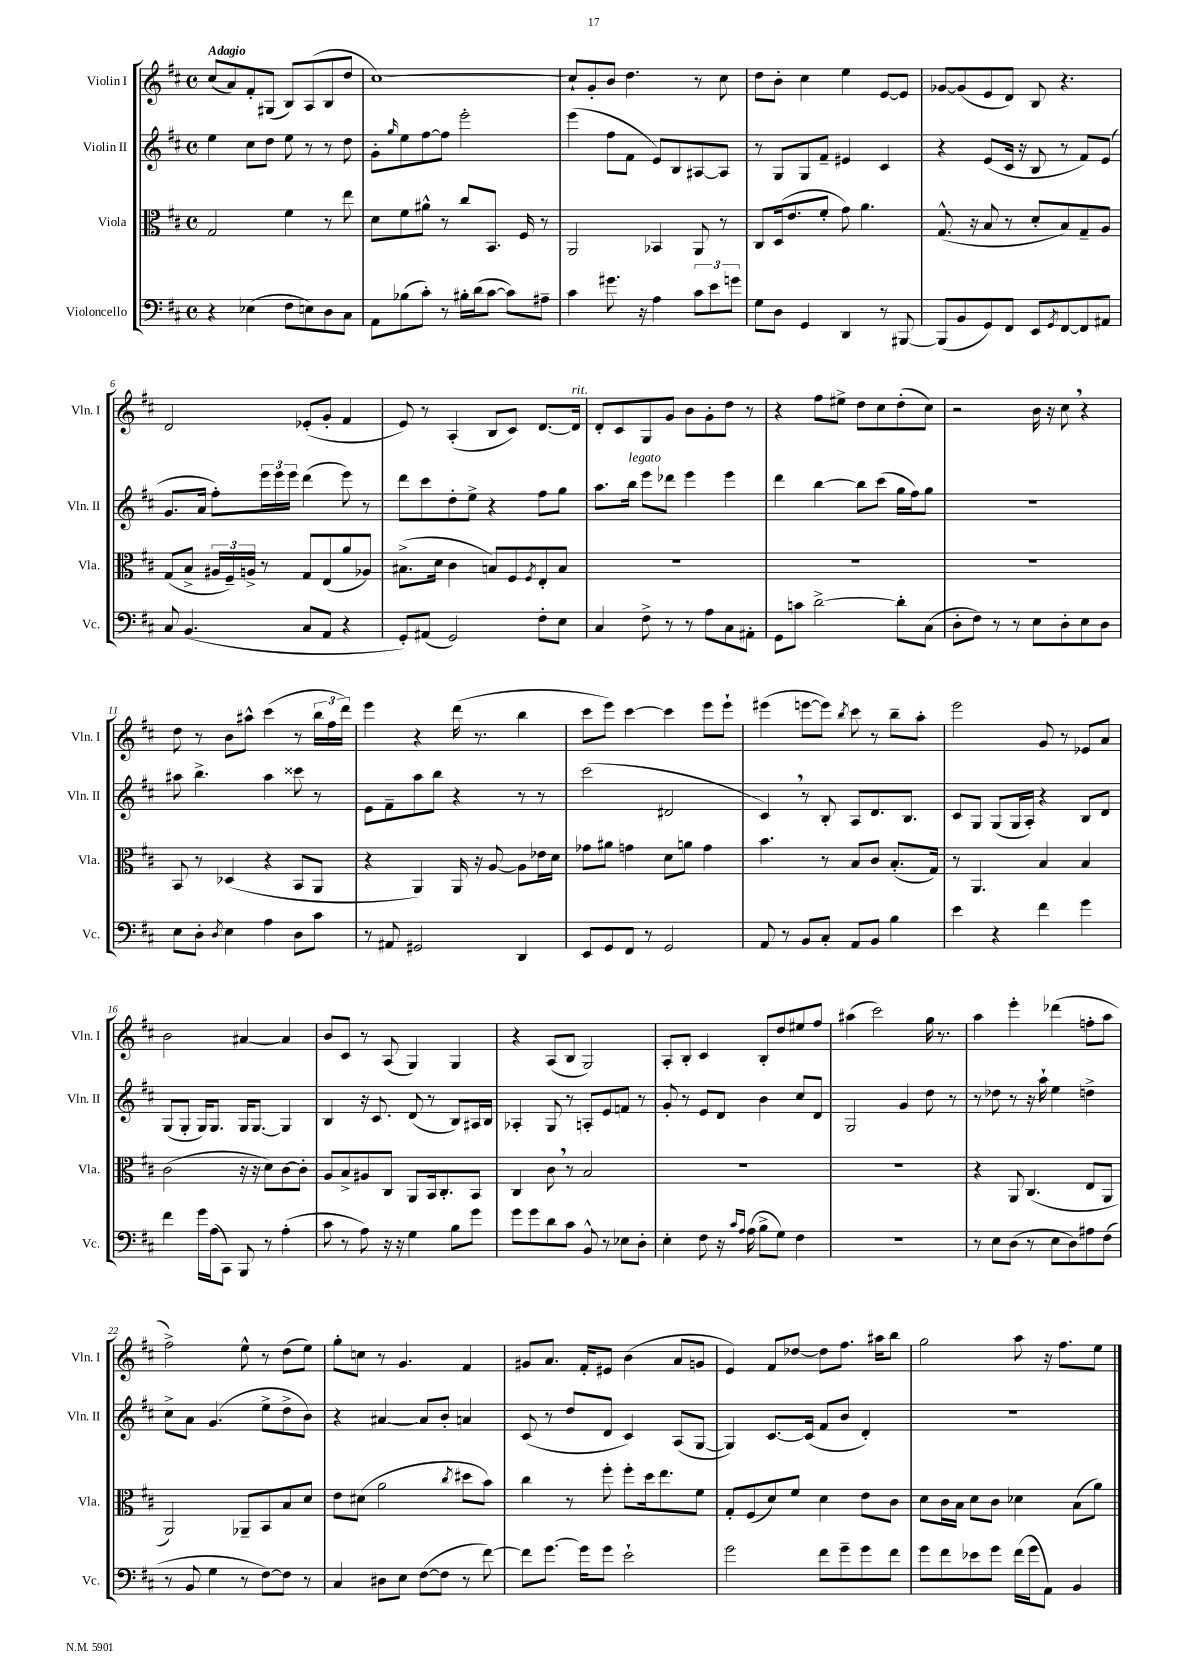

**kern	**kern	**kern	**kern
*part4	*part3	*part2	*part1
*staff4	*staff3	*staff2	*staff1
*I"Violoncello	*I"Viola	*I"Violin II	*I"Violin I
*I'Vc.	*I'Vla.	*I'Vln. II	*I'Vln. I
*clefF4	*clefC3	*clefG2	*clefG2
*k[f#c#]	*k[f#c#]	*k[f#c#]	*k[f#c#]
*M4/4	*M4/4	*M4/4	*M4/4
*met(c)	*met(c)	*met(c)	*met(c)
=1	=1	=1	=1
!	!	!	!LO:TX:a:B:t=Adagio
4r	2G/	4ee\	(8cc#/L
.	.	.	8a/)
(4E-X\	.	8cc#\L	8f#'/
.	.	8dd\J	(8G#X/J
8F#\L	4f#\	8ee\	8B/L)
8En\)	.	8r	(8A/
8D\	8r	8r	8B/
8C#\J	8ee\	8dd\	8dd/J
=2	=2	=2	=2
8AA\L	8d\L	8g'\L	[1cc#)
.	.	16qqgg/	.
(8B-X\	8f#\	8ee\	.
8c#'\J)	8a#X^^\J	[8ff#\	.
8r	8r	8ff#\J]	.
16B#X'\LL	8cc#/L	2eee'\	.
(16d\J	.	.	.
[8c#\J	8.BB/J	.	.
8c#\L])	.	.	.
.	16F#/	.	.
8A#X~\J	8r	.	.
=3	=3	=3	=3
4c#\	2AA/	(4eee\	8cc#`/L]
.	.	.	8g'/
8.g#X\	.	8ff#\L	8b/J
.	.	8f#\J	4.dd\
16r	.	.	.
4A\	4BB-X/	8e/L)	.
.	.	8B/	.
12c#\L	8AA/	[8A#X/	8r
12e\	.	.	.
.	8r	8A#/J]	8cc#\
12gn\J	.	.	.
=4	=4	=4	=4
8G\L	8C#/L	8r	8dd\L
8D\J	(16D/k	8G/L	8b'\J
.	8.e/	.	.
4GG/	.	8G/	4cc#\
.	8f#'/J	8f#~/J	.
4DD/	8g\)	4e#X/	4ee\
.	4.a\	.	.
8r	.	4c#/	[8e/L
[8BBB#X/	.	.	8e/J]
=5	=5	=5	=5
(8BBB#/L]	(8.G^^/	4r	[8g-X/L
8BB/	.	.	(8g-/]
.	16r	.	.
8GG/)	8B/	(8e/L	8e/
8FF#/J	8r	16c#/Jk	8d/J)
.	.	16r	.
8EE/L	8d'/L	8B/	8B/
8qGG/	.	.	.
[8FF#/	8B/)	8r	4.r
8FF#/]	8G~/	8f#/L)	.
8AA#X/J	8A/J	(8e/J	.
!!LO:LB:g=z
=6	=6	=6	=6
8C#/	(8G/L	8.g/L	2d/
(4.BB/	8B^/J	.	.
.	.	16a/Jk	.
.	24A#X/LL	8ff#'\L)	.
.	24F#~/)	.	.
.	24An^/JJ	.	.
.	8r	24eee\L	.
.	.	24eee\	.
.	.	24eee\JJ	.
8C#/L	8G/L	(4ddd\	(8e-X'/L
8AA/J	(8E/	.	8g'/J
4r	8a/	8eee\)	4f#/
.	8A-X/J)	8r	.
=7	=7	=7	=7
8GG'/L)	(8.B#X^\L	8ddd\L	8e/)
(8AA#X/J	.	8ccc#\	8r
.	16d\Jk	.	.
2GG/)	4c#\	8dd'\	(4A'/
.	.	8ee^\J	.
.	8Bn/L)	4r	8B/L
.	8F#/	.	8c#/J)
.	8qF#/	.	.
8F#'\L	8E'/	8ff#\L	[8.d/L
8E\J	8B/J	8gg\J	.
!	!	!	!LO:TX:a:i:t=rit.
.	.	.	16d/Jk]
=8	=8	=8	=8
4C#/	1r	8.aa\L	8d'/L
.	.	.	8c#/
!	!	!LO:TX:a:i:t=legato	!
.	.	16bb\Jk	.
8F#^\	.	8eee\L	8G/
8r	.	8ddd-X\J	8g/J
8r	.	4eee\	8b\L
8A\L	.	.	8g'\
8C#\	.	4eee\	8dd\J
8AA#X'\J	.	.	8r
=9	=9	=9	=9
8GG\L	1r	4ddd\	4r
8cn\J	.	.	.
[2d^\	.	[4bb\	8ff#\L
.	.	.	8ee#X^\J
.	.	8bb\L]	8dd\L
.	.	(8ccc#\J	8cc#\
8d'\L]	.	16gg\LL	(8dd'\
.	.	16ff#\J)	.
(8C#\J	.	8gg\J	8cc#\J)
=10	=10	=10	=10
8D'\L	1r	1r	2r
8F#\J)	.	.	.
8r	.	.	.
8r	.	.	.
8E\L	.	.	16b\
.	.	.	16r
8D'\	.	.	8cc#,\
8E\	.	.	4r
8D\J	.	.	.
!!LO:LB:g=z
=11	=11	=11	=11
8E\L	8BB/	8aa#X\	8dd\
8D'\J	8r	4.bb^\	8r
8qD/	.	.	.
4E\	(4D-X/	.	8b\L
.	.	.	8aa#X^^\J
4A\	4r	4aa#\	(4ccc#\
8D\L	8BB/L	8ccc##X\	8r
8c#\J	8AA/J	8r	24bb\LL
.	.	.	24ff#\
.	.	.	24ddd\JJ)
=12	=12	=12	=12
8r	4r	8e\L	4eee\
8AA#X/	.	8f#~\	.
2GG#X/	4AA/)	8aa\	4r
.	.	8bb\J	.
.	16AA/	4r	(16ddd\
.	16r	.	8.r
.	[8A/	.	.
4DD/	8A\L]	8r	4bb\
.	16e-X\L	8r	.
.	16d\JJ	.	.
=13	=13	=13	=13
8EE/L	8g-X\L	(2ccc#\	8ccc#\L
8GG/	8a#X\J	.	8eee\J)
8FF#/J	4gn\	.	[4ccc#\
8r	.	.	.
2GG/	8d\L	2d#X/	4ccc#\]
.	8an\J	.	.
.	4g\	.	8eee\L
.	.	.	8eee`\J
=14	=14	=14	=14
8AA/	4.b\	4c#,/)	(4eee#X\
8r	.	.	.
8BB/L	.	8r	[8eeen\L
8C#'/J	8r	8B'/	8eee\J])
.	.	.	8qbb/
8AA/L	8B/L	8A/L	8ccc#\
8BB/J	8c#/J	8.d/	8r
4B\	(8.B'/L	.	8bb~\L
.	.	8.B/J	.
.	.	.	8aa'\J
.	16G/Jk)	.	.
=15	=15	=15	=15
4e\	8r	8c#/L	2eee\
.	4.AA/	8G/J	.
4r	.	(8G/L	.
.	.	16G/L	.
.	.	16A'/JJ)	.
4f#\	4B/	4r	8g/
.	.	.	8r
4g\	4B/	8B/L	8e-X/L
.	.	8d/J	8a/J
!!LO:LB:g=z
=16	=16	=16	=16
4f#\	(2c#\	(8G/L	2b\
.	.	8G'/J	.
16g\LL	.	16G/KL)	.
(16A\J	.	8.G/J	.
8CC#\J)	.	.	.
8BBB/	16r	16G/KL	[4a#X/
.	16r	[8.G/J	.
8r	8d\L)	.	.
(4A'\	[8c#\	4G/]	4a#/]
.	8c#'\J]	.	.
=17	=17	=17	=17
8c#\	8A/L	4B/	8b/L
8r	8B^/	.	8c#/J
8A\)	8A#X/	16r	8r
.	.	8.c#/	.
16r	8C#/J	.	(8A/
16r	.	.	.
4G\	8AA/L	(8d/	4G/)
.	16BB/k	8r	.
.	8.C#'/	.	.
8B\L	.	8B/L)	4G/
8g\J	8BB/J	16A#X/L	.
.	.	16B/JJ	.
=18	=18	=18	=18
8g\L	4C#/	4A-X'/	4r
8g\	.	.	.
8d\	8c#,\	8G/	(8A/L
8c#\J	8r	8r	8B/J
8BB^^/	2B/	8An'/L	2G/)
8r	.	8e/	.
8E-X\L	.	8fn/J	.
8D'\J	.	8r	.
=19	=19	=19	=19
4E'\	1r	8g'/	8A'/L
.	.	8r	8B'/J
8F#\	.	8e/L	4c#/
16r	.	8d/J	.
16qqc#/LL	.	.	.
16qqA/JJ	.	.	.
(16A\	.	.	.
8B^\L	.	4b\	8B'/L
8G\J)	.	.	8dd/
4F#\	.	8cc#/L	8ee#X/
.	.	8d/J	8ff#/J
=20	=20	=20	=20
1r	1r	2G/	(4aa#X\
.	.	.	2ccc#\)
.	.	4g/	.
.	.	8dd\	16gg\
.	.	.	8.r
.	.	8r	.
=21	=21	=21	=21
8r	4r	8r	4aa\
8E\L	.	8dd-X\	.
(8D\J	8AA/	8r	4eee'\
8r	(4.C#/	16r	.
.	.	16aa`\	.
8E\L	.	4ee\	(4ddd-X\
8D\)	.	.	.
8A#X\	8E/L	4ddn^\	8ffn'\L
(8F#\J	8AA/J	.	8aa\J
!!LO:LB:g=z
=22	=22	=22	=22
8r	2AA/)	8cc#^\L	2ff#^\)
8BB/	.	8a\J	.
4G\	.	(4.g/	.
8r	8AA-X~/L	.	8ee^^\
[8F#\L)	8BB/	8ee^\L	8r
8F#\J]	8B/	8dd^\	(8dd\L
8r	8d/J	8b\J)	8ee\J)
=23	=23	=23	=23
4C#/	8e\L	4r	8gg'\L
.	(8d#X\J	.	8ccn\J
8D#X\L	2a\	[4a#X/	8r
8E\J	.	.	4.g/
([8F#\L	.	8a#/L]	.
8F#\J]	.	8b'/J	.
.	8qcc#/	.	.
8r	8dd#X\L	4an/	4f#/
[8f#\)	8b\J)	.	.
=24	=24	=24	=24
8f#\L]	4cc#\	(8c#/	8g#X/L
[8.g\J	.	8r	8.a/J
.	8r	8dd/L	.
16g\KL]	.	.	16f#'/KL
8g\J	8ff#'\	8d/J	8e#X/J
2e`\	8ff#'\L	4c#/)	(4b\
.	16dd\k	.	.
.	8.ee\	.	.
.	.	(8A/L	8a/L
.	8f#\J	[8G/J	8gn/J
=25	=25	=25	=25
2g\	8G'/L	4G/])	4e/)
.	(8F#/	.	.
.	8d/)	[8.c#/L	8f#/L
.	8f#/J	.	[8dd-X/J
.	.	(16c#/Jk]	.
8f#\L	4d\	8f#/L	8dd-\L]
8g~\	.	8b/J	8.ff#\J
8g\	8e\L	4d'/)	.
.	.	.	16aa#X\KL
8f#\J	8c#\J	.	8bb\J
=26	=26	=26	=26
8g\L	8d\L	1r	2gg\
8f#\	16c#\L	.	.
.	16B\JJ	.	.
8e-X\	8d\L	.	.
8g\J	8c#\J	.	.
(16f#\LL	4d-X\	.	8aa\
16g\J	.	.	.
8AA\J)	.	.	16r
.	.	.	8.ff#\L
4BB/	(8B\L	.	.
.	8a\J)	.	8ee\J
==	==	==	==
*-	*-	*-	*-
